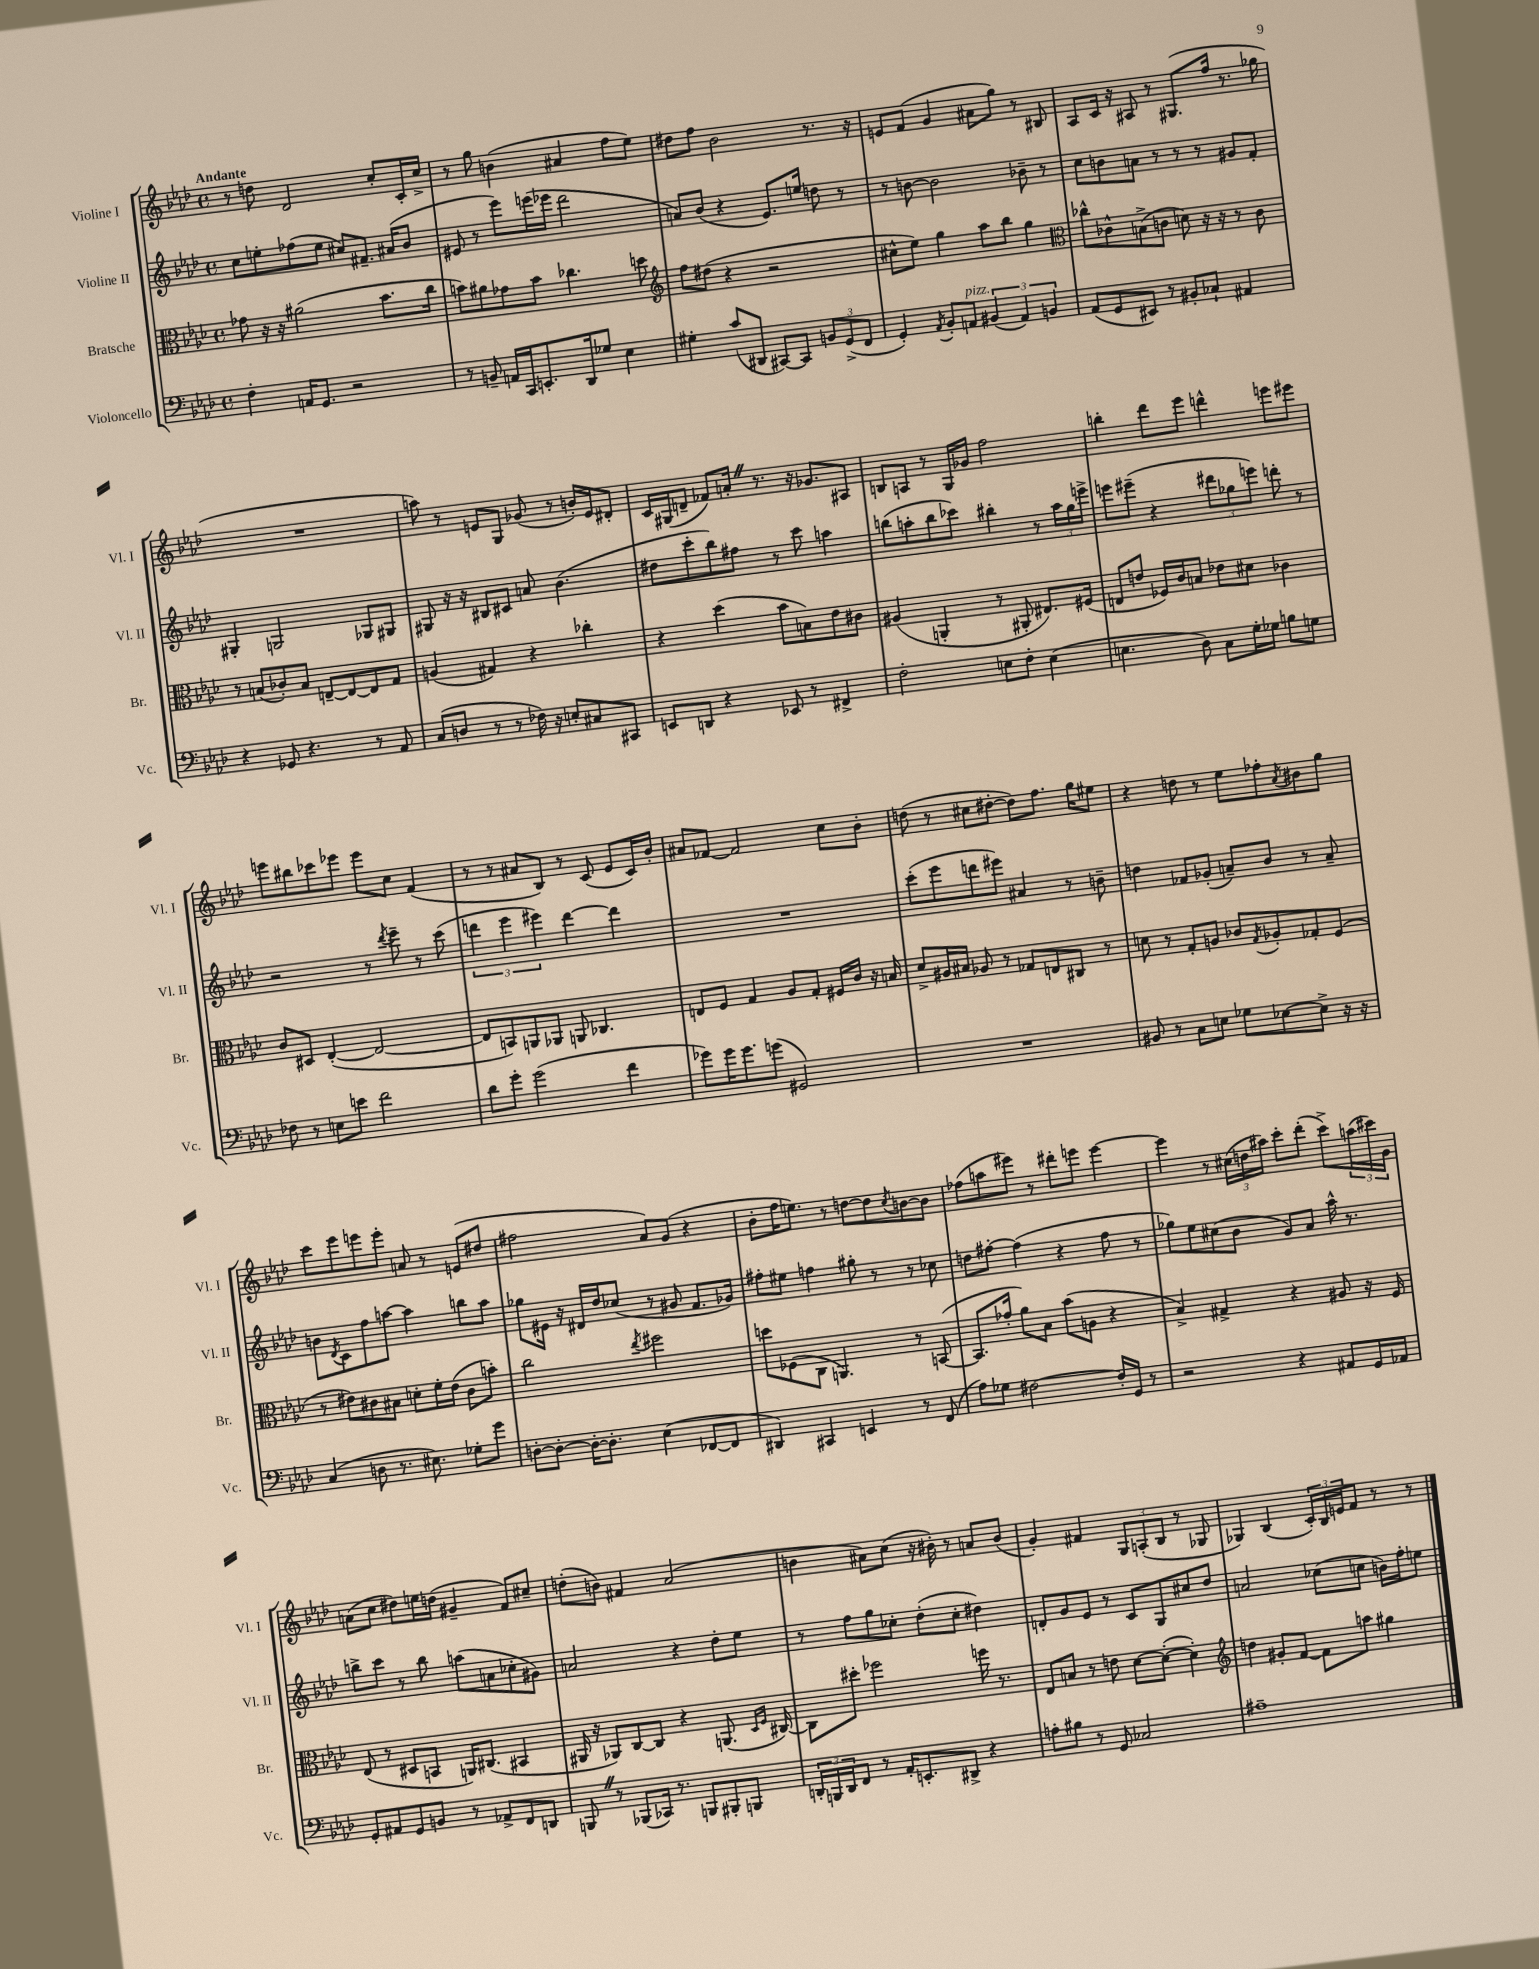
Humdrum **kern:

**kern	**kern	**kern	**kern
*staff4	*staff3	*staff2	*staff1
*clefF4	*clefC3	*clefG2	*clefG2
*k[b-e-a-d-]	*k[b-e-a-d-]	*k[b-e-a-d-]	*k[b-e-a-d-]
*M4/4	*M4/4	*M4/4	*M4/4
*met(c)	*met(c)	*met(c)	*met(c)
4F'	8g-	8cc	8r
.	16r	8ee'	8dd
.	16r	.	.
16AA	(2a#	(8ff-	2d-
8.GG	.	.	.
.	.	8ee	.
2r	.	8cc#)	.
.	.	8.f#~	.
.	8.b-	.	8cc'
.	.	(16a#	.
.	.	8b-	16c'
.	16cc	.	16cc^
=	=	=	=
8r	8b)	8e#	8r
8BB~	8a#	8r	8gg
16AA	8g-	8eee-)	(4b
16CC	.	.	.
8.EE'	8b	(16eee	.
.	.	16eee-	.
.	4.cc-	2ddd-	4a#
16DD-	.	.	.
8G-	.	.	.
4E-	.	.	8ff
.	8dd	.	8ee-)
=	=	=	=
*	*clefG2	*	*
4G#'	8ff	8a)	8dd#
.	(8dd#	(8b-	8ff
(8c	4r	4r	2b-
8DD#	.	.	.
[8CC#)	2r	8.e-)	.
8CC#]	.	.	.
.	.	16ee	.
12BB	.	8dd	8.r
(12GG^	.	.	.
.	.	8r	.
12FF	.	.	.
.	.	.	16r
=	=	=	=
4GG')	8cc#^^	8r	8e
.	8ee-)	[8b	(8f
8qAA-	.	.	.
8BB-'	4gg	2b]	4g
8AA	.	.	.
(6BB#	8aa-	.	8a#
.	8bb-	.	8gg)
6AA)	.	.	.
.	4gg	8b-~	8r
6BB	.	.	.
.	.	8r	8B#
=	=	=	=
*	*clefC3	*	*
(8AA-	8cc-^^	8cc	8A-
8GG	8c-^^	8b	16c
.	.	.	16r
8EE#)	(8B^	8a	8A#
8r	8c	8r	8r
8BB#'	8d)	8r	(8.G#
8C-`	16r	8r	.
.	16r	.	16ff
4AA#	8r	8g#	8.r
.	8c	8f'	.
.	.	.	16gg-
=	=	=	=
4r	8r	4G#'	1r
.	(8B	.	.
8GG-	8c-')	2G	.
4.r	8B	.	.
.	[8E~	.	.
.	8E_	.	.
8r	8E]	8G-	.
8AA-	8G	8G#	.
=	=	=	=
(8C	(4A	8G#	8aa)
8D	.	16r	8r
.	.	16r	.
8r	4G#)	8B#	8e
8r	.	8c#	8G
16F-)	4r	8a	(8g-
16r	.	.	.
8E'	.	(4.b-	8r
8C#	4cc-'	.	16b')
.	.	.	16e
8CC#	.	.	8d#'
=	=	=	=
8EE	4r	8dd#	16c
.	.	.	(16G#
8DD	.	8ccc'	8d~
4r	(4dd-	8bb-)	8f-)
.	.	8ff#	16a'
.	.	.	8.r
8EE-	8b-	8r	.
8r	8B)	8ccc	16r
.	.	.	8.g-
4FF#^	8e-	4aa	.
.	8c#	.	8A#
=	=	=	=
2F'	(4A#	(8bb	8B
.	.	8aa'	8A
.	4AA'	8bb	8r
.	.	8ccc-)	16G
.	.	.	16g-
8E	8r	4bb#'	2ff
8F'	8AA#'	.	.
(4E	8.E#)	8r	.
.	.	24aa	.
.	.	24gg	.
.	(16F#	.	.
.	.	24eee^	.
=	=	=	=
4.E	8E	8eee	4bb'
.	8e	(8eee#~	.
.	16F-)	4r	8ddd-
.	16c	.	.
8D-)	8B	.	8eee-
8C	8e-	12ddd#	4ddd^^
.	.	12gg-	.
16G'	8d#	.	.
.	.	12eee)	.
16G-	.	.	.
8B	4c-	8ddd'	8eee
8G	.	8r	8eee#
=	=	=	=
8F-	8c	2r	8eee
8r	8D#	.	8bb#
8E	([4E-'	.	8ccc-
8e	.	.	8eee-
2f	2E-_	8r	8eee-
.	.	8qddd-	.
.	.	8eee-~	8cc
.	.	8r	(4f
.	.	(8ccc	.
=	=	=	=
8d-	8E-]	6ddd	8r
8g'	8BB)	.	8r
.	.	6eee-	.
(2g	8AA	.	8a#
.	.	6eee#)	.
.	8AA-	.	8B-)
.	8AA	[4ddd	8r
.	4.C-	.	(8c
4f	.	4ddd]	8e-
.	.	.	16c)
.	.	.	16b-'
=	=	=	=
8g-)	8E	1r	8a#
16g-	8F	.	[8f-
8.g-	.	.	.
.	4G	.	2f-]
(8g	.	.	.
2GG#)	8A-	.	.
.	8G'	.	.
.	16F#	.	8cc
.	16c	.	.
.	16r	.	8b-'
.	16B	.	.
=	=	=	=
1r	8d-^	(8ccc'	(8dd
.	16A#	8eee-	8r
.	16B#	.	.
.	8A-	8ddd	8cc#
.	8r	8eee#)	[8dd#'
.	8G-	4a#	8dd#])
.	8E	.	8.ff
.	8C#	8r	.
.	.	.	16gg
.	8r	8b~	8ee#
=	=	=	=
8BB#	8d	4dd	4r
8r	8r	.	.
8C	8G'	8f-	8dd
8E	8A	(8g-'	8r
8G-	8c-	8a~)	8ee-
.	8qG	.	.
[8E-	8A-'	8b-	8ff-'
.	.	.	8qa-
8E-^]	8G-'	8r	8b#
16r	(8F	8a~	8gg
16r	.	.	.
=	=	=	=
(4C	8r	8b	8ccc
.	.	8qd-	.
.	8e#)	8c	8eee-
8D	8c#	8ff	8eee
8.r	8B#	[8aa	8eee'
.	8d'	4aa]	8a
8.E#)	.	.	.
.	16f'	.	8r
.	(16e#	.	.
8G-'	8c#	8bb	(8e
8g	8b')	8aa	8dd#
=	=	=	=
[8D'	2cc	8gg-	2ff#
8D'_	.	16e#	.
.	.	16r	.
16D'_	.	16d#	.
8.D']	.	16dd-	.
.	.	(8cc-	.
.	8qee-	.	.
(4E-	2ff#	8r	8a-)
.	.	8g#	(8g
[8FF-	.	8.f	4r
8FF-]	.	.	.
.	.	16g-)	.
=	=	=	=
4DD#)	8dd	8ff#'	8b-'
.	(8F-	8ee#	16ff
.	.	.	8.ee)
4CC#	8C	4ff	.
.	4.AA)	.	8r
4EE	.	8gg#'	[8dd
.	.	8r	8dd]
.	.	.	8qcc
8r	8r	8r	[8b
(8FF	([8BB	8cc-	8b]
=	=	=	=
8A-)	8.BB]	8dd	(8ff-
8G-	.	[8ff#'	8aa
.	16g-'	.	.
[2F#	8a-)	(4ff#]	8eee#)
.	8B-	.	8r
.	(8b-	4r	8ddd#'
.	8A	.	8eee
16F#']	4r	8ff#	[4eee
16GG	.	.	.
8r	.	8r	.
=	=	=	=
2r	4B-^)	8gg-)	4eee]
.	.	8ee-	.
.	4G#^	(8cc#	8r
.	.	8b-	(24cc#
.	.	.	24dd
.	.	.	24aa#)
4r	4r	8g)	8ccc'
.	.	8a-	(8ddd-'
8AA#	8A#	16aa-^^	8ccc^)
.	.	8.r	.
16GG	16r	.	(24aa
.	.	.	24ccc#)
16AA-	16F	.	.
.	.	.	24g
=	=	=	=
8GG'	(8E-	8bb^	(8a
8AA#	8r	8ccc	8cc
8GG	8D#	8r	8dd#)
8BB	8BB	8bb	16ee
.	.	.	(16dd
8r	16AA)	(8aa	4g#~
.	(8.C#	.	.
8AA-^	.	8a	.
8FF	4BB#	8cc-'	8f)
8DD	.	8g#)	8cc#~
=	=	=	=
8BBB	16AA#	2a	(8dd'
.	16r	.	.
8r	8AA-)	.	8b)
(8BBB-	[8C	.	4f#
16CC-)	8C]	.	.
8.r	.	.	.
.	4r	4r	(2a-
8BBB	.	.	.
8BBB#'	(8.AA	8dd-'	.
8BBB	.	8ee-	.
.	16qqD-	.	.
.	16qqF	.	.
.	[16C#)	.	.
=	=	=	=
24DD'	8C#]	8r	4b
24BBB	.	.	.
24DD	.	.	.
8FF	8dd#'	8ff	.
8r	2ff-	8gg	8a#)
16AA-'	.	8cc-'	(8cc
8.EE'	.	.	.
.	.	(8dd-'	16r
.	.	.	16b#')
8DD#^	.	8cc-'	8r
4r	16ff	4dd#)	8a
.	8.r	.	.
.	.	.	(8b#
=	=	=	=
8A'	8E-	8d'	4g')
8B#	8B	8g	.
8r	8r	8e-	4f#
8GG	8e	8r	.
2C-	[8d-	8c	12G
.	.	.	(12A'
.	(8d-'_	8G	.
.	.	.	12B-
.	4d-'])	8cc#	8r
.	.	8dd-	8G-
=	=	=	=
*	*clefG2	*	*
1A#~	4dd	2a	4G-)
.	8g#'	.	(4B-
.	[8f	.	.
.	8f]	(8cc-	24c')
.	.	.	24B-
.	.	.	24e
.	8aa	8cc	8f
.	4gg#	16b)	8r
.	.	16ff'	.
.	.	8ee	8r
==	==	==	==
*-	*-	*-	*-
